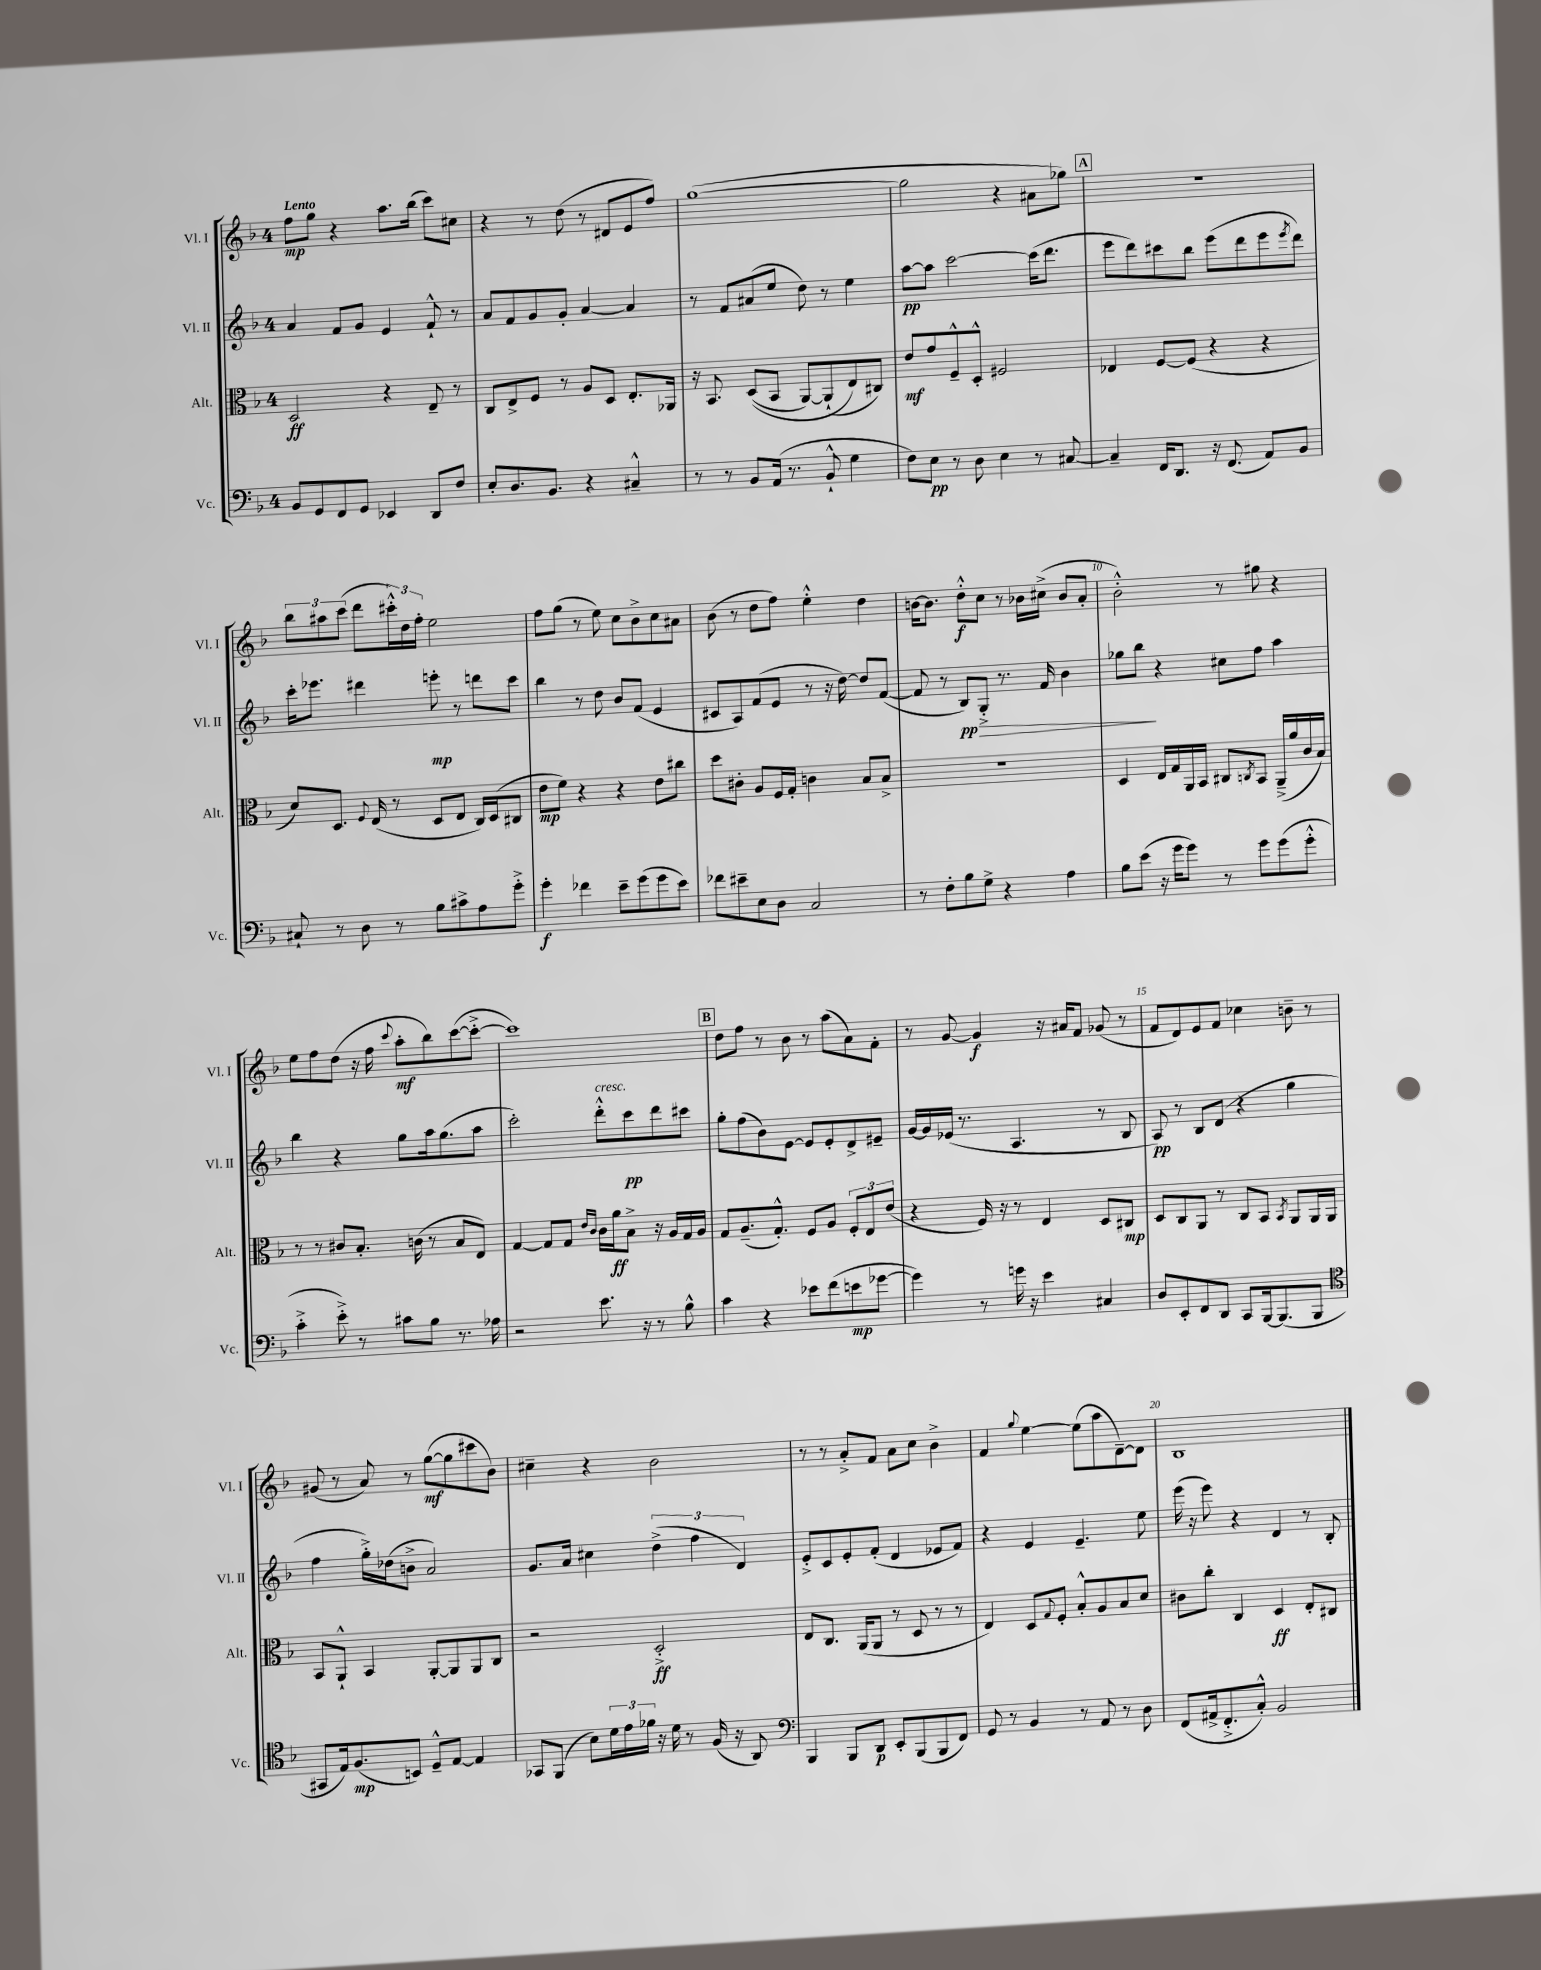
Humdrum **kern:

**kern	**dynam	**kern	**dynam	**kern	**dynam	**kern	**dynam
*part4	*part4	*part3	*part3	*part2	*part2	*part1	*part1
*staff4	*staff4	*staff3	*staff3	*staff2	*staff2	*staff1	*staff1
*I"Vc.	*	*I"Alt.	*	*I"Vl. II	*	*I"Vl. I	*
*I'Vc.	*	*I'Alt.	*	*I'Vl. II	*	*I'Vl. I	*
*clefF4	*	*clefC3	*	*clefG2	*	*clefG2	*
*k[b-]	*	*k[b-]	*	*k[b-]	*	*k[b-]	*
*M4/4	*	*M4/4	*	*M4/4	*	*M4/4	*
=1	=1	=1	=1	=1	=1	=1	=1
!	!	!	!	!	!	!LO:TX:a:B:t=Lento	!
8BB-/L	.	2D/	ff	4a/	.	8ff\L	mp
8GG/	.	.	.	.	.	8gg\J	.
8FF/	.	.	.	8f/L	.	4r	.
8GG/J	.	.	.	8g/J	.	.	.
4EE-X/	.	4r	.	4e/	.	8.aa\L	.
.	.	.	.	.	.	(16bb-\Jk	.
8DD/L	.	8E~/	.	8f`^^/	.	8ccc\L)	.
8F/J	.	8r	.	8r	.	8cc#X\J	.
=2	=2	=2	=2	=2	=2	=2	=2
8E'/L	.	8C/L	.	8a/L	.	4r	.
8.D/	.	8E^/	.	8f/	.	.	.
.	.	8F/J	.	8g/	.	8r	.
8.BB-/J	.	.	.	.	.	.	.
.	.	8r	.	8g'/J	.	(8dd\	.
4r	.	8A/L	.	[4a/	.	8r	.
.	.	8D/J	.	.	.	8d#X/L	.
4C#X~^^/	.	8.E'/L	.	4a/]	.	8e/	.
.	.	.	.	.	.	8ff/J)	.
.	.	16AA-X/Jk	.	.	.	.	.
=3	=3	=3	=3	=3	=3	=3	=3
8r	.	16r	.	8r	.	([1gg	.
.	.	8.BB-/	.	.	.	.	.
8r	.	.	.	8f/L	.	.	.
8BB-/L	.	((8D/L	.	(8a#X/	.	.	.
(16AA/Jk	.	8BB-/J	.	8ee/J	.	.	.
8.r	.	.	.	.	.	.	.
.	.	[8AA/L)	.	8dd\)	.	.	.
8BB-`^^/	.	(8AA`/]	.	8r	.	.	.
4G\	.	8E/)	.	4ee\	.	.	.
.	.	8C#X/J)	.	.	.	.	.
=4	=4	=4	=4	=4	=4	=4	=4
8F\L)	.	8e/L	mf	[8aa\L	pp	2gg\]	.
8E\J	pp	8g/	.	8aa\J]	.	.	.
8r	.	8F~^^/	.	[2ccc\	.	.	.
8D\	.	8D'^^/J	.	.	.	.	.
4E\	.	2F#X/	.	.	.	4r	.
8r	.	.	.	(16ccc\KL]	.	8a#X\L	.
.	.	.	.	8.ddd\J	.	.	.
[8C#X/	.	.	.	.	.	8gg-X\J)	.
!!LO:REH:place=s1:t=A
=5	=5	=5	=5	=5	=5	=5	=5
4C#~/]	.	4E-X/	.	8eee\L	.	1r	.
.	.	.	.	8ddd\)	.	.	.
16FF/KL	.	[8F/L	.	8ccc#X\	.	.	.
8.DD/J	.	.	.	.	.	.	.
.	.	(8F/J]	.	8bb-\J	.	.	.
16r	.	4r	.	(8eee\L	.	.	.
(8.FF/	.	.	.	.	.	.	.
.	.	.	.	8ddd\	.	.	.
8AA/L)	.	4r	.	8eee\	.	.	.
.	.	.	.	8qeee/	.	.	.
8BB-/J	.	.	.	8ddd\J)	.	.	.
!!LO:LB:g=z
=6	=6	=6	=6	=6	=6	=6	=6
8C#X`/	.	8d/L)	.	16ccc'\KL	.	12bb-\L	.
.	.	.	.	8.eee-X\J	.	.	.
.	.	.	.	.	.	12aa#X\	.
8r	.	8.D/J	.	.	.	.	.
.	.	.	.	.	.	(12ccc\J	.
8D\	.	.	.	4ddd#X\	.	8ddd\L	.
.	.	8qqF/	.	.	.	.	.
.	.	(16E/	.	.	.	.	.
8r	.	8r	.	.	.	24ccc#X'^^\L)	.
.	.	.	.	.	.	24dd\	.
.	.	.	.	.	.	24ff'\JJ	.
8B-\L	.	8D/L	.	8eeen'\	mp	2ee\	.
8c#X^\	.	8E/J	.	8r	.	.	.
8A\	.	16C/LL)	.	8dddn\L	.	.	.
.	.	(16D/J	.	.	.	.	.
8g'^\J	.	8C#X/J	.	8ccc\J	.	.	.
=7	=7	=7	=7	=7	=7	=7	=7
4g'\	f	8e\L	mp	4bb-\	.	8ff\L	.
.	.	8f\J)	.	.	.	(8gg\J	.
4f-X\	.	4r	.	8r	.	8r	.
.	.	.	.	8dd\	.	8ee\)	.
8e~\L	.	4r	.	8b-/L	.	8cc\L	.
(8g\	.	.	.	(8f/J	.	8b-^\	.
8g\	.	8e\L	.	4e/	.	8cc\	.
8e\J)	.	8cc#X\J	.	.	.	8a#X\J	.
=8	=8	=8	=8	=8	=8	=8	=8
8f-X\L	.	8dd\L	.	8c#X/L	.	(8b-\	.
8e#X~\	.	8c#X'\J	.	8A/)	.	8r	.
8E\	.	8A/L	.	(8f/	.	8dd\L	.
8D\J	.	16F/L	.	8e/J	.	8ff\J)	.
.	.	16G'/JJ	.	.	.	.	.
2C/	.	4cn\	.	8r	.	4ee'^^\	.
.	.	.	.	16r	.	.	.
.	.	.	.	[16dd\)	.	.	.
.	.	8B-/L	.	8dd/L]	.	4dd\	.
.	.	8B-^/J	.	([8f/J	.	.	.
=9	=9	=9	=9	=9	=9	=9	=9
8r	.	1r	.	8f/]	.	[16bn\KL	.
.	.	.	.	.	.	8.b\J]	.
8F'\L	.	.	.	8r	.	.	.
!	!	!	!	!	!LO:HP:b	!	!
8B-\	.	.	.	8B-/L)	> pp	8dd'^^\L	f
8G^\J	.	.	.	8G'^/J	.	8cc\J	.
4r	.	.	.	8.r	.	8r	.
.	.	.	.	.	.	16b-X\LL	.
.	.	.	.	16f/	.	(16cc#X^\JJ	.
4A\	.	.	.	4b-\	.	8b-/L	.
.	.	.	.	.	.	8a'/J	.
=10	=10	=10	=10	=10	=10	=10	=10
8B-\L	.	4D/	.	8gg-X\L	.	2b-'^^\)	.
(8e\J	.	.	.	8bb-\J	.	.	.
16r	.	16E/LL	.	4r	]	.	.
16g\KL	.	16G/	.	.	.	.	.
8g\J)	.	16AA/	.	.	.	.	.
.	.	16BB-/JJ	.	.	.	.	.
8r	.	8C#X/L	.	8cc#X\L	.	8r	.
.	.	8qCn/	.	.	.	.	.
8g\L	.	8BB-/J	.	8ff\J	.	8gg#X\	.
(8g\	.	(16AA~^/LL	.	4aa\	.	4r	.
.	.	16a/	.	.	.	.	.
8g'^^\J	.	16c/	.	.	.	.	.
.	.	16B-/JJ)	.	.	.	.	.
!!LO:LB:g=z
=11	=11	=11	=11	=11	=11	=11	=11
4c'^\	.	8r	.	4bb-\	.	8ee\L	.
.	.	8r	.	.	.	8ff\	.
8e'^\)	.	8c#X/L	.	4r	.	(8dd\J	.
8r	.	8.B-'/J	.	.	.	16r	.
.	.	.	.	.	.	16ff\	.
.	.	.	.	.	.	8qqccc/	.
8c#X\L	.	.	.	8gg\L	.	8aa'\L	mf
.	.	(16cn\	.	.	.	.	.
8B-\J	.	8r	.	16aa\k	.	8bb-\)	.
.	.	.	.	(8.gg\	.	.	.
8.r	.	8B-/L	.	.	.	([8ccc\	.
.	.	8E/J)	.	8aa\J	.	8ccc'^\J_	.
16A-X\	.	.	.	.	.	.	.
=12	=12	=12	=12	=12	=12	=12	=12
2r	.	[4G/	.	2ccc'\)	.	1ccc])	.
.	.	8G/L]	.	.	.	.	.
.	.	8G/J	.	.	.	.	.
.	.	16qqe/LL	.	.	.	.	.
.	.	16qqc/JJ	.	.	.	.	.
!	!	!	!	!LO:TX:a:i:t=cresc.	!	!	!
8.e\	.	16c\LL	.	8ddd'^^\L	.	.	.
.	.	16a\J	ff	.	.	.	.
.	.	8B-^\J	.	8ccc\	pp	.	.
16r	.	.	.	.	.	.	.
8r	.	16r	.	8ddd\	.	.	.
.	.	16A/LL	.	.	.	.	.
8B-^^\	.	16G/	.	8ccc#X\J	.	.	.
.	.	16A/JJ	.	.	.	.	.
!!LO:REH:place=s1:t=B
=13	=13	=13	=13	=13	=13	=13	=13
4c\	.	8G/L	.	8gg'\L	.	8dd\L	.
.	.	(8.A~/	.	(8ff\	.	8ff\J	.
4r	.	.	.	8b-\)	.	8r	.
.	.	8.G'^^/J)	.	.	.	.	.
.	.	.	.	[8e\J	.	8b-\	.
8e-X\L	.	8F/L	.	8e/L]	.	8r	.
(8f\	.	8A/J	.	8e'/	.	(8aa\L	.
8en\	mp	12F'/L	.	8d^/	.	8a\)	.
.	.	12E/	.	.	.	.	.
[8g-X\J	.	.	.	8e#X~/J	.	8f'\J	.
.	.	(12e/J	.	.	.	.	.
=14	=14	=14	=14	=14	=14	=14	=14
4g-\])	.	4r	.	[16g/LL	.	8r	.
.	.	.	.	16g/]	.	.	.
.	.	.	.	(16e-X/JJ	.	[8g/	.
.	.	.	.	8.r	.	.	.
8r	.	16F/)	.	.	.	4g/]	f
.	.	16r	.	.	.	.	.
16gn\	.	8r	.	4.A/	.	.	.
16r	.	.	.	.	.	.	.
4e\	.	4E/	.	.	.	16r	.
.	.	.	.	.	.	16a#X/KL	.
.	.	.	.	.	.	8f/J	.
4C#X/	.	8D/L	.	8r	.	(8g-X/	.
.	.	8C#X/J	mp	8B-/	.	8r	.
=15	=15	=15	=15	=15	=15	=15	=15
8D/L	.	8D/L	.	8A/)	pp	8f/L	.
8EE'/	.	8C/	.	8r	.	8d/)	.
8FF/	.	8AA/J	.	8B-/L	.	8e/	.
8DD/J	.	8r	.	(8d/J	.	8f/J	.
8CC/L	.	8C/L	.	4r	.	4cc-X\	.
[16BBB-/k	.	8BB-/J	.	.	.	.	.
(8.BBB-/]	.	.	.	.	.	.	.
.	.	8qBB-/	.	.	.	.	.
.	.	8AA/L	.	4gg\	.	8bn~\	.
8BBB-/J	.	16AA/L	.	.	.	8r	.
.	.	16AA/JJ	.	.	.	.	.
!!LO:LB:g=z
=16	=16	=16	=16	=16	=16	=16	=16
*clefC4	*	*	*	*	*	*	*
8GG#X/L	.	8BB-/L	.	4ff\	.	(8g#X/	.
16E/k)	.	8AA`^^/J	.	.	.	8r	.
(8.F/	mp	.	.	.	.	.	.
.	.	4BB-/	.	16gg'^\LL)	.	8a/)	.
.	.	.	.	(16dd-X\J	.	.	.
8BBn/J)	.	.	.	8bn^\J	.	8r	.
8D~^^/L	.	[8AA'/L	.	2a/)	.	([8gg\L	mf
[8E/J	.	8AA/]	.	.	.	8gg\]	.
4E/]	.	8AA/	.	.	.	8ccc#X\	.
.	.	8C/J	.	.	.	8b-\J)	.
=17	=17	=17	=17	=17	=17	=17	=17
8GG-X/L	.	2r	.	8.g/L	.	4cc#X~\	.
(8FF/J	.	.	.	.	.	.	.
.	.	.	.	16a/Jk	.	.	.
8B-\L)	.	.	.	4cc#X\	.	4r	.
24d\L	.	.	.	.	.	.	.
24e\	.	.	.	.	.	.	.
24f-X\JJ	.	.	.	.	.	.	.
16r	.	2D'^/	ff	(6dd^\	.	2b-\	.
16d\	.	.	.	.	.	.	.
8r	.	.	.	.	.	.	.
.	.	.	.	6ff\	.	.	.
(16F/	.	.	.	.	.	.	.
16r	.	.	.	.	.	.	.
.	.	.	.	6d/)	.	.	.
8AA/)	.	.	.	.	.	.	.
=18	=18	=18	=18	=18	=18	=18	=18
*clefF4	*	*	*	*	*	*	*
4BBB-/	.	8E/L	.	8e'^/L	.	8r	.
.	.	8.C/J	.	8c/	.	8r	.
8BBB-/L	.	.	.	8e'/	.	8a'^/L	.
.	.	(16AA/KL	.	.	.	.	.
8DD/J	p	8AA/J	.	(8f'/J	.	8f/J	.
8EE'/L	.	8r	.	4d/	.	8a\L	.
(8BBB-/	.	8D/	.	.	.	8cc\J	.
8BBB-/	.	8r	.	8e-X/L	.	4b-^\	.
8FF/J)	.	8r	.	8f/J)	.	.	.
=19	=19	=19	=19	=19	=19	=19	=19
8GG/	.	4E/)	.	4r	.	4f/	.
8r	.	.	.	.	.	.	.
.	.	.	.	.	.	8qqgg/	.
4BB-/	.	8D/L	.	4e/	.	[4ee\	.
.	.	8qqG/	.	.	.	.	.
.	.	8F'/J	.	.	.	.	.
8r	.	8B-'^^/L	.	4.e~/	.	(8ee\L]	.
8AA/	.	8A/	.	.	.	8aa\	.
8r	.	8B-/	.	.	.	[8d~\)	.
8D\	.	8d/J	.	8ee\	.	8d\J]	.
=20	=20	=20	=20	=20	=20	=20	=20
(8FF/L	.	8c#X\L	.	(16eee\	.	1B-	.
.	.	.	.	16r	.	.	.
16AA#X^/k	.	8cc'\J	.	8eee\)	.	.	.
8.FF'^/	.	.	.	.	.	.	.
.	.	4C/	.	4r	.	.	.
8C'^^/J)	.	.	.	.	.	.	.
2BB-/	.	4D/	ff	4d/	.	.	.
.	.	8E'/L	.	8r	.	.	.
.	.	8C#X/J	.	8B-'/	.	.	.
==	==	==	==	==	==	==	==
*-	*-	*-	*-	*-	*-	*-	*-
